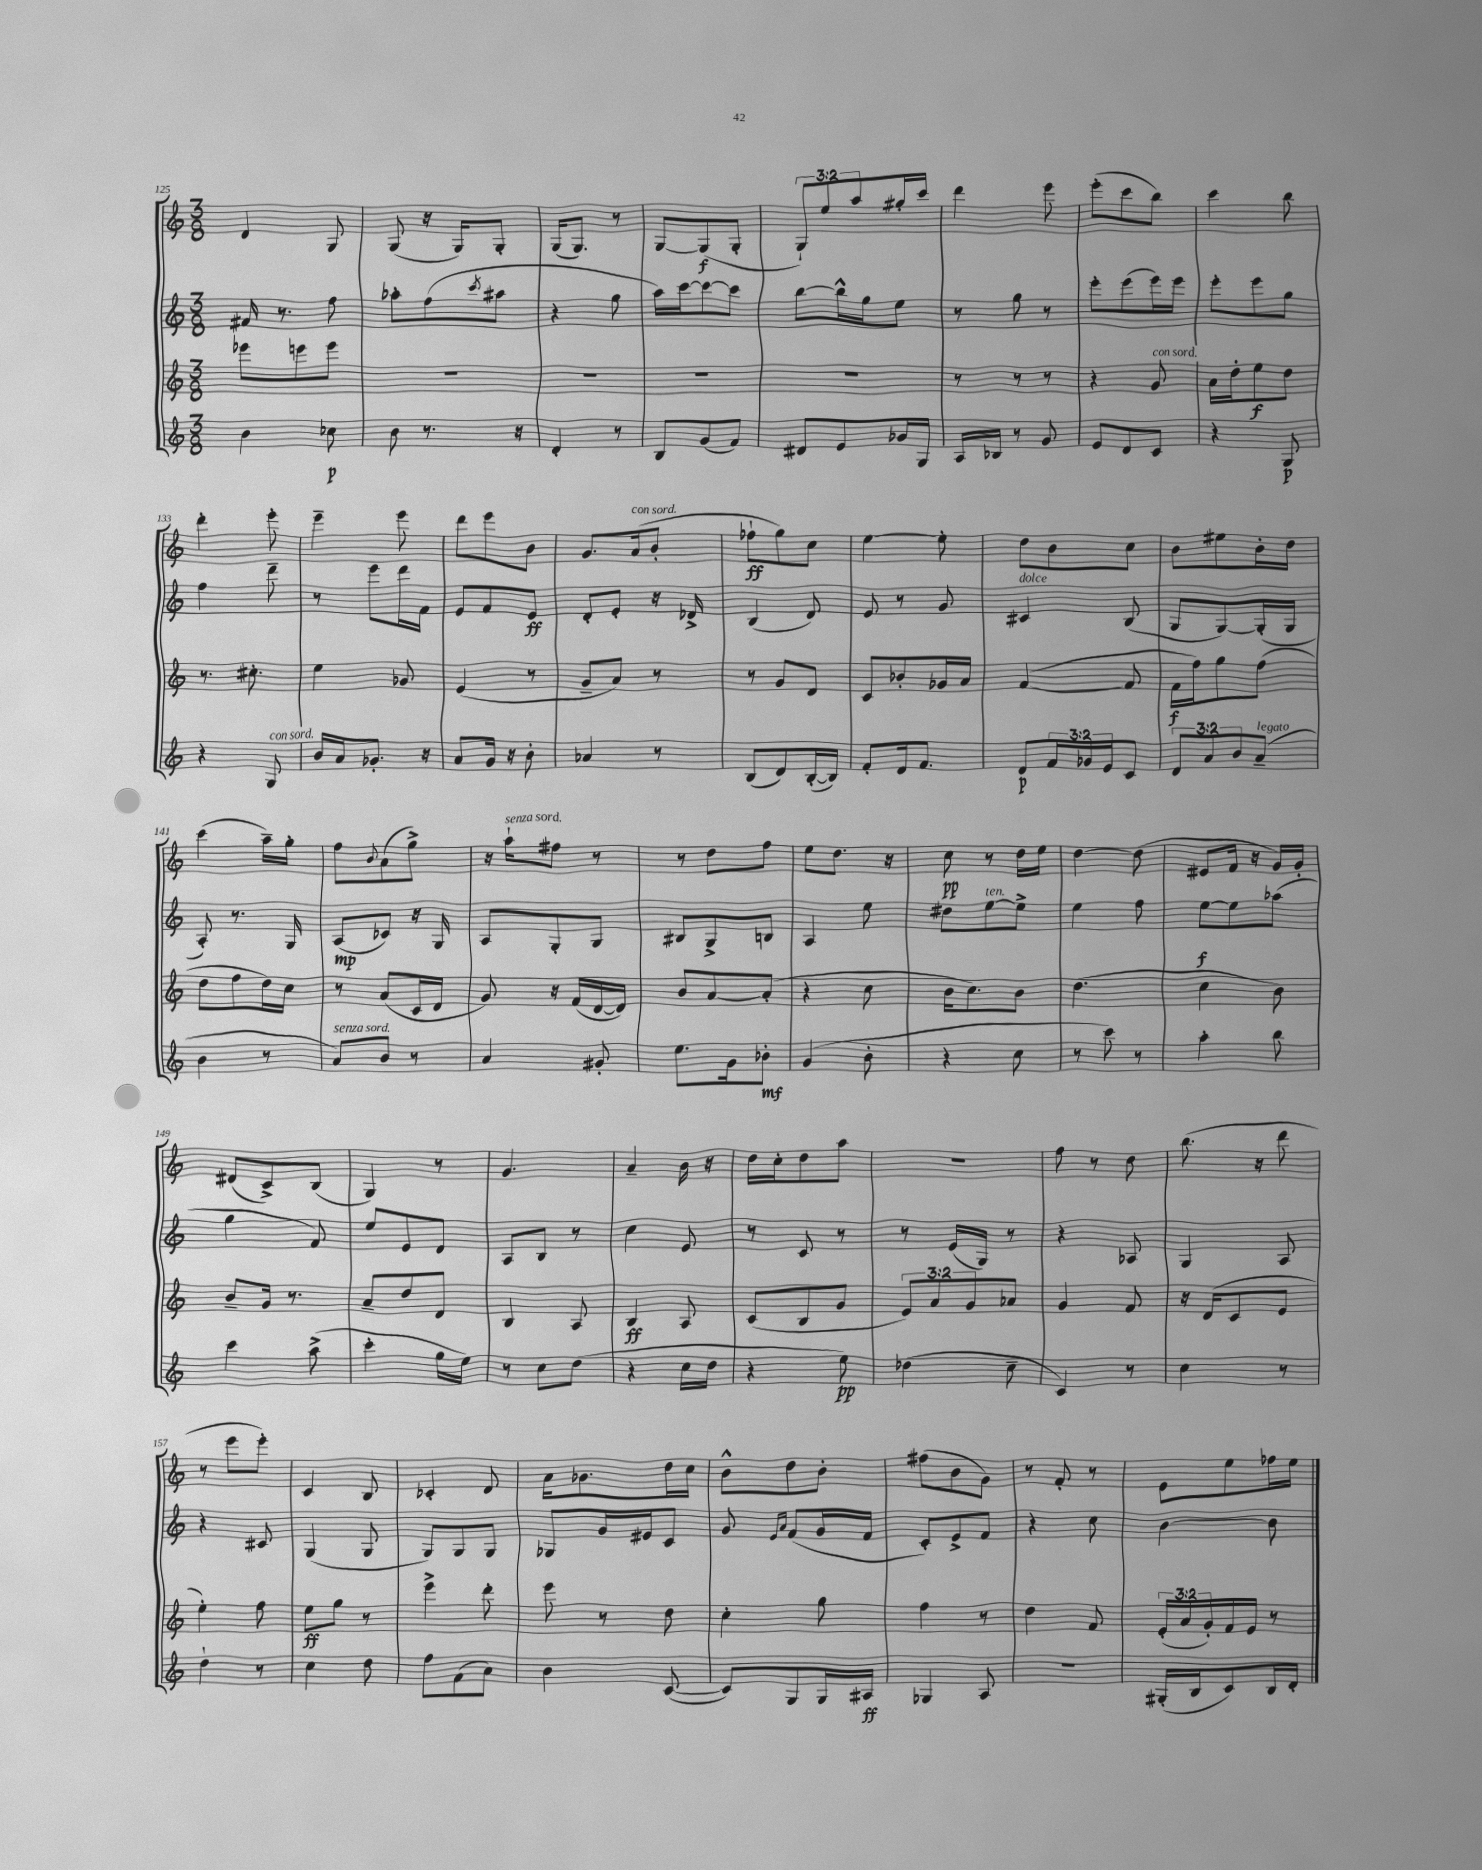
<<
\new StaffGroup <<
\new Staff = "s0" {
    \clef treble \key c \major \numericTimeSignature \time 3/8 \override Staff.TupletNumber.text = #tuplet-number::calc-fraction-text
    d'4 g8 |
    g8( r16 g16) g8-. |
    g16( g8.) r8 |
    g8~ g8\f( g8-. |
    \tuplet 3/2 { g8-!) e''8 a''8 } gis''16-. c'''16 |
    d'''4 e'''8 |
    e'''8-.( c'''8 b''8) |
    c'''4 b''8 |
    d'''4-. e'''8-. |
    e'''4-- e'''8 |
    d'''8 e'''8 b'8 |
    g'8. a'16^\markup { \italic "con sord." }( b'8-. |
    fes''8-!\ff g''8) c''8 |
    e''4~ e''8-. |
    d''8 b'8 c''8 |
    b'8 eis''8 b'16-. d''16 |
    c'''4( a''16--) g''16-. |
    f''8 \appoggiatura { b'8 } a'8( g''8->) |
    r16 a''16-!^\markup { \italic "senza sord." } fis''8 r8 |
    r8 d''8 f''8 |
    e''8 d''8. r16 |
    c''8\pp r8 d''16 e''16 |
    d''4~ d''8( |
    eis'8 f'16 r16 g'16) g'16-. |
    dis'8( c'8->) b8( |
    g4) r8 |
    g'4. |
    a'4-- b'16 r16 |
    d''16 c''16-. d''8 a''8 |
    R4. |
    f''8 r8 d''8 |
    b''8.( r16 d'''8 |
    r8 e'''8 e'''8-.) |
    c'4 b8 |
    ces'4-. d'8 |
    a'16 ges'8. d''16 c''16 |
    b'8-^ d''8 b'8-. |
    fis''8( b'8 g'8) |
    r8 f'8-. r8 |
    e'8 e''8 fes''16 e''16 \bar "|." |
}
\new Staff = "s1" {
    \clef treble \key c \major \numericTimeSignature \time 3/8
    fis'16 r8. f''8 |
    aes''8-. f''8( \acciaccatura { c'''8 } ais''8 |
    r4 g''8 |
    a''16) c'''16~ c'''8~ c'''8 |
    b''8~ b''16-^ g''16 e''8 |
    r8 g''8 r8 |
    e'''8-. e'''8( e'''16) e'''16 |
    e'''8-. e'''8 g''8 |
    f''4 d'''8-- |
    r8 e'''8 d'''16 f'16 |
    e'8 f'8 e'8\ff |
    d'8-. e'8-. r16 des'16-> |
    b4( d'8) |
    e'8 r8 g'8 |
    cis'4^\markup { \italic "dolce" } b8( |
    g8 g8~) g16-.( g16 |
    a8-.) r8. g16 |
    a8\mp( ces'8) r16 g16 |
    a8 g8-. g8 |
    bis8 g8-> b8 |
    a4 e''8 |
    dis''8 e''8~^\markup { \italic "ten." } e''8-> |
    e''4 f''8 |
    e''8~\f e''8 aes''8( |
    g''4 f'8) |
    e''8 e'8 d'8 |
    a8 b8 r8 |
    c''4 e'8 |
    r8 c'8 r8 |
    r8 e'16( g16) r8 |
    r4 aes8 |
    g4 a8 |
    r4 cis'8 |
    g4( g8 |
    g8) g8 g8 |
    ges8 g'16 eis'16 c'8 |
    g'8 \grace { e'16 a'16 } f'8( g'16 f'16 |
    c'8-.) e'8-> f'8 |
    r4 c''8 |
    b'4~ b'8 \bar "|." |
}
\new Staff = "s2" {
    \clef treble \key c \major \numericTimeSignature \time 3/8 \override Staff.TupletNumber.text = #tuplet-number::calc-fraction-text
    ees'''8 e'''8 e'''8 |
    R4. |
    R4. |
    R4. |
    R4. |
    r8 r8 r8 |
    r4 g'8^\markup { \italic "con sord." } |
    a'16 d''16-. e''8\f d''8 |
    r8. cis''8.-. |
    e''4 ges'8 |
    e'4( r8 |
    g'8-- a'8) r8 |
    r8 g'8 d'8 |
    c'8 bes'8-. ges'16 a'16 |
    f'4~( f'8 |
    f'16\f f''16) g''8 f''8( |
    d''8 f''8 d''16) c''16 |
    r8 a'8( c'16 d'16 |
    g'8) r16 f'16( d'16~ d'16) |
    b'8 a'8~ a'8-.( |
    r4 c''8 |
    b'16 c''8.) b'8 |
    d''4.( |
    c''4 b'8) |
    b'8-- g'16 r8. |
    a'8-- d''8 d'8 |
    b4 a8 |
    b4\ff a8 |
    c'8( b8 g'8 |
    \tuplet 3/2 { e'8) a'8 g'8 } aes'8 |
    g'4 f'8 |
    r16 d'16( c'8 e'8 |
    e''4-.) f''8 |
    e''8\ff g''8 r8 |
    e'''4-> d'''8-. |
    e'''8 r8 d''8 |
    c''4-. g''8 |
    f''4 r8 |
    d''4 f'8 |
    \tuplet 3/2 { e'16-.( a'16 g'16-.) } f'16 e'16 r8 \bar "|." |
}
\new Staff = "s3" {
    \clef treble \key c \major \numericTimeSignature \time 3/8 \override Staff.TupletNumber.text = #tuplet-number::calc-fraction-text
    b'4 ces''8\p |
    b'8 r8. r16 |
    d'4-. r8 |
    b8 g'8( f'8) |
    dis'8 e'8 ges'16 g16 |
    a16 bes16 r8 g'8 |
    e'8 d'8 c'8 |
    r4 g8\p |
    r4 g8^\markup { \italic "con sord." } |
    b'16 a'16 ges'8.-. r16 |
    a'8 g'16 r16 b'8-. |
    aes'4 r8 |
    b8( d'8) b16~-.( b16) |
    f'8-. d'16 f'8. |
    d'8\p \tuplet 3/2 { f'16 ges'16 e'16 } c'8 |
    \tuplet 3/2 { d'8 a'8 b'8 } a'8--^\markup { \italic "legato" }( |
    b'4 r8 |
    a'8^\markup { \italic "senza sord." }) b'8 r8 |
    a'4 gis'8-. |
    e''8. g'16 bes'8-.\mf |
    g'4( b'8-. |
    r4 c''8 |
    r8 c'''8) r8 |
    a''4-. b''8 |
    c'''4 a''8->( |
    c'''4-. g''16 e''16) |
    r8 c''8 d''8( |
    r4 c''16 d''16 |
    r4 e''8\pp) |
    des''4( c''8-- |
    c'4) r8 |
    c''4 r8 |
    d''4-! r8 |
    c''4 d''8 |
    f''8 f'8( a'8) |
    b'4 c'8~( |
    c'8) g8 g16 ais16\ff |
    ges4 a8 |
    R4. |
    gis16-.( b16 c'8) b16 d'16-. \bar "|." |
}
>>
>>
\layout { \context { \Score currentBarNumber = #125 } }
